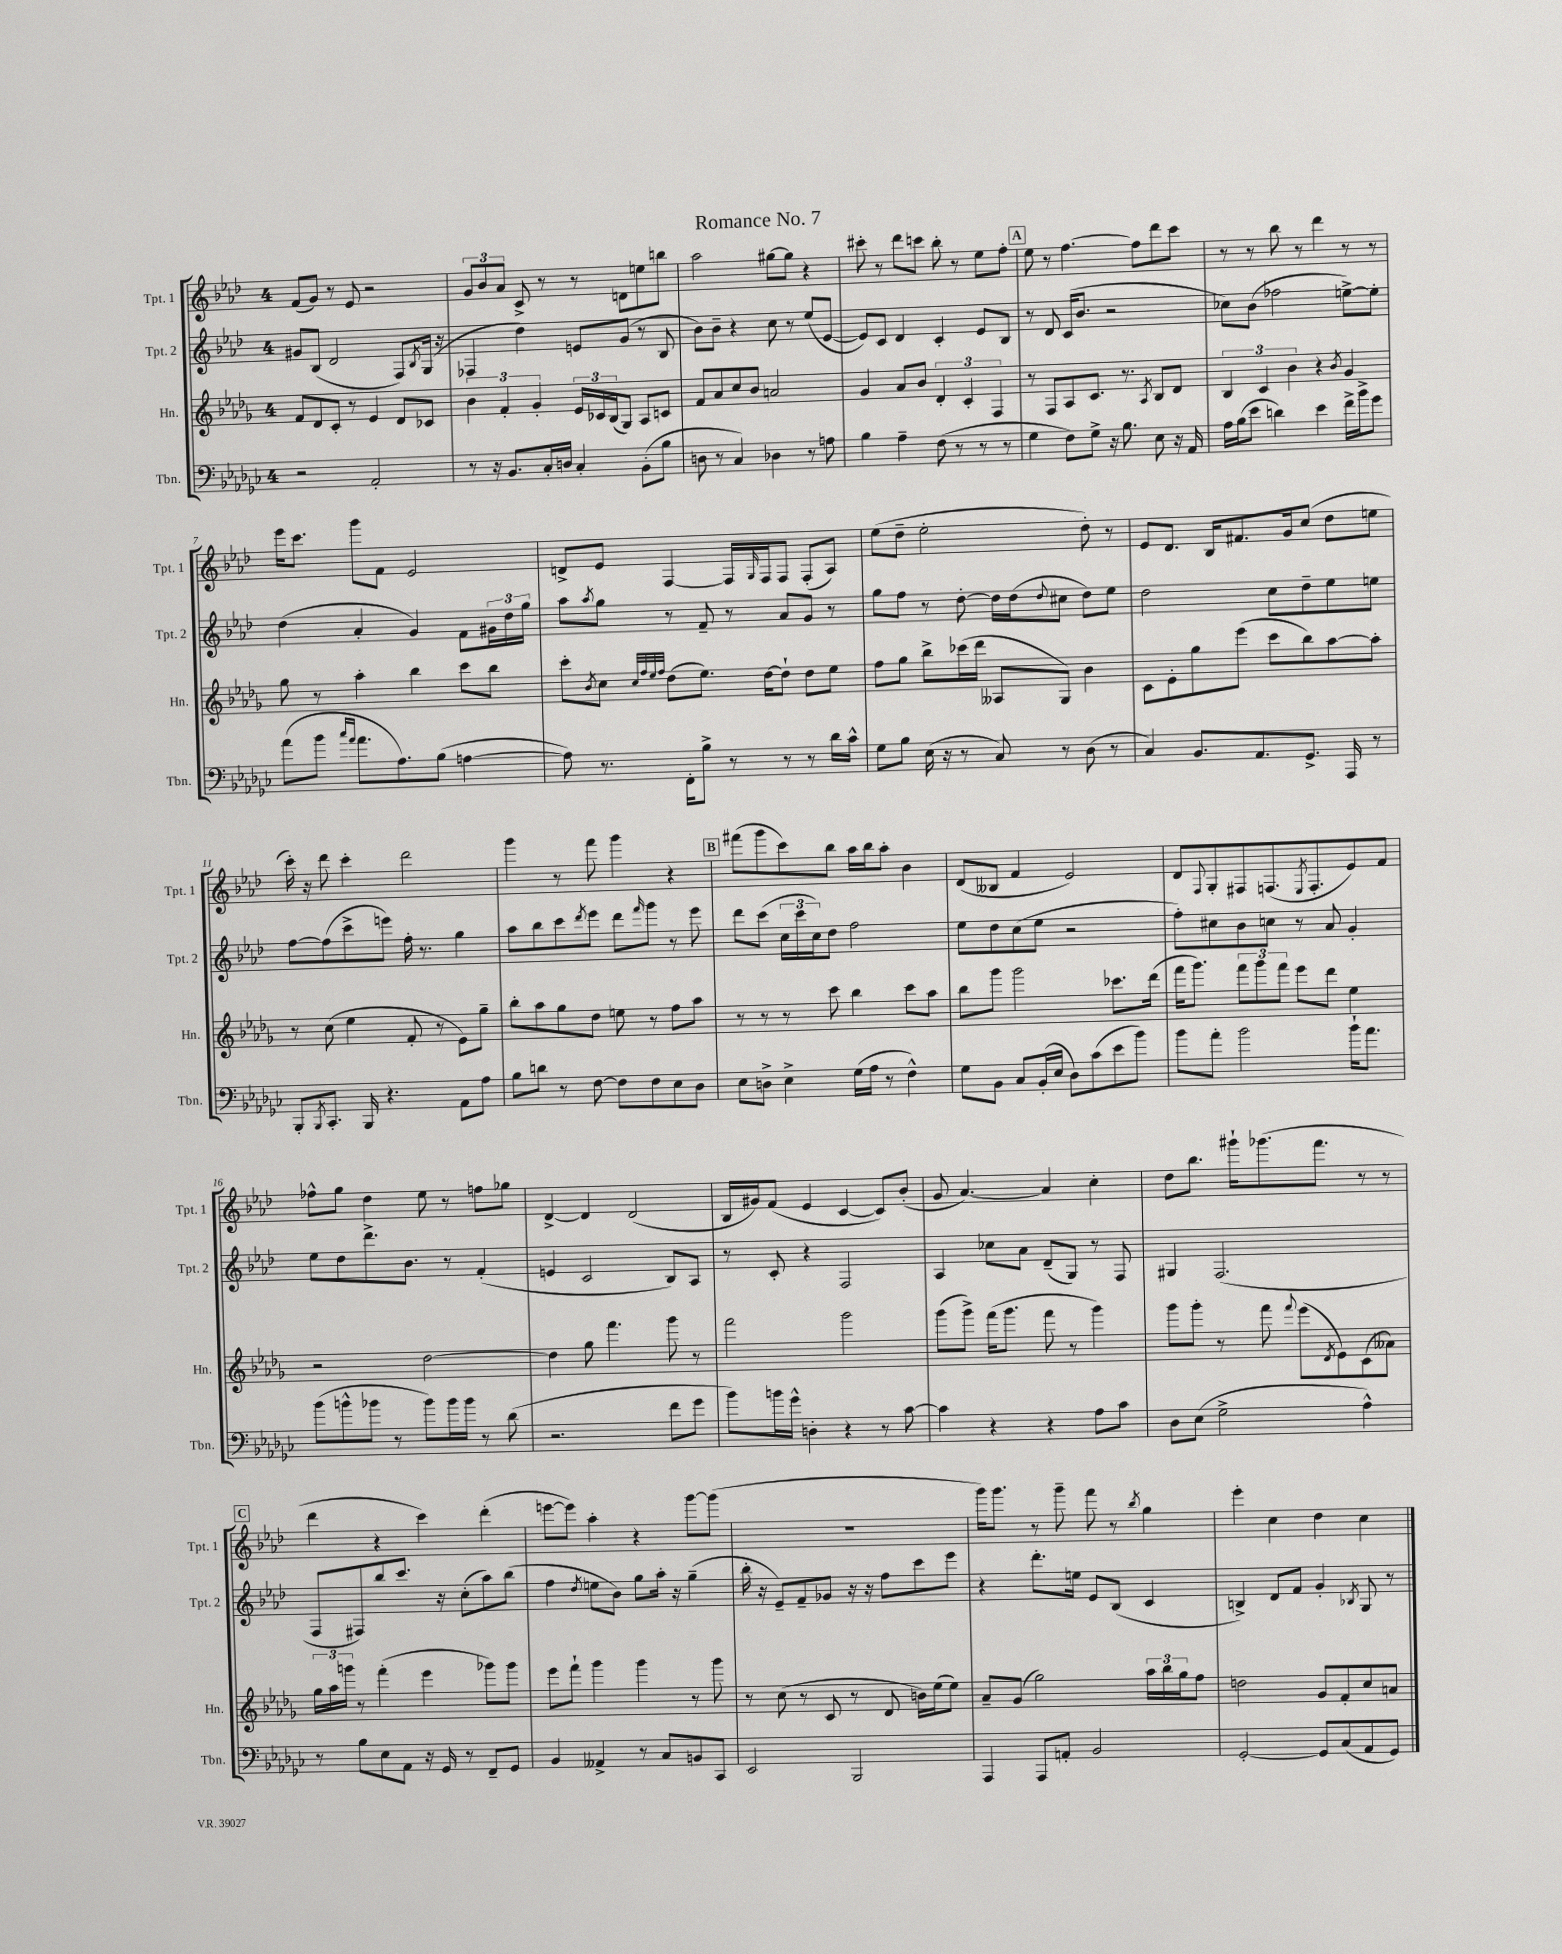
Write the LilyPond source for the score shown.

\header { title = "Romance No. 7" }
<<
\new StaffGroup <<
\new Staff = "s0" \with { instrumentName = "Tpt. 1" shortInstrumentName = "Tpt. 1" } {
    \clef treble \key aes \major \once \override Staff.TimeSignature.style = #'single-digit \time 4/4
    f'8( g'8) r8 ees'8 r2 |
    \tuplet 3/2 { g'8 bes'8 aes'8 } c'8-> r8 r8 d'8 e''8 b''8 |
    aes''2 gis''8~ gis''8 r4 |
    cis'''8-. r8 des'''8 c'''8 bes''8-. r8 ees''8 f''8-. |
    \mark \markup { \box "A" } ees''8 r8 f''4.~ f''8 des'''8 c'''8 |
    r8 r8 bes''8 r8 des'''4 r8 r8 |
    ees'''16 c'''8. g'''8 f'8 ees'2 |
    d'8-> ees'8 f4~ f16 \grace { g16 } f16 f8 f8-.( aes8) |
    ees''8( des''8-- ees''2-. des''8-.) r8 |
    ees'8 des'8. bes16 fis'8. g'16 c''8( des''8 e''8 |
    c'''16-.) r16 des'''8 c'''4-. des'''2 |
    g'''4 r8 f'''8 g'''4 r4 |
    \mark \markup { \box "B" } fis'''8( g'''8 c'''8) bes''8 aes''16 bes''16 aes''8-. bes'4 |
    des'8( beses8 f'4 ees'2) |
    des'8 \appoggiatura { f8 } g8-. fis8 f8.( \acciaccatura { ees8 } f8.-. ees'8) f'8 |
    fes''8-^ g''8 des''4 ees''8 r8 f''8 ges''8 |
    des'4~-> des'4 des'2( |
    bes16 gis'16) f'8( ees'4 c'4~ c'8) bes'8-.( |
    g'8 aes'4.~) aes'4 c''4-. |
    des''8 bes''8. gis'''16-! ges'''8.( f'''8. r8 r8 |
    \mark \markup { \box "C" } des'''4 r4 c'''4) des'''4-.( |
    e'''8~ e'''8) aes''4-. r4 g'''8~ g'''8( |
    R1 |
    g'''16) g'''8. r8 g'''8-- f'''8 r8 \acciaccatura { bes''8 } g''4 |
    ees'''4-. c''4 des''4 c''4 \bar "|." |
}
\new Staff = "s1" \with { instrumentName = "Tpt. 2" shortInstrumentName = "Tpt. 2" } {
    \clef treble \key aes \major \once \override Staff.TimeSignature.style = #'single-digit \time 4/4
    gis'8 bes8( des'2 f8) \acciaccatura { bes8 } g16( r16 |
    fes4 des''4) e'8 g'8( r8 bes8 |
    bes'8) bes'8-- r4 c''8 r8 ees''8( ees'8~ |
    ees'8) c'8 des'4 c'4-. ees'8 bes8 |
    \mark \markup { \box "A" } r8 des'8 c'16( bes'8. r2 |
    ces''8) bes'8( fes''2 e''8~->) e''8-. |
    des''4( aes'4-. g'4) f'8 \tuplet 3/2 { gis'16 des''16 g''16 } |
    aes''8 \acciaccatura { aes''8 } g''8 r8 f'8-- r8 aes'8 g'8 r8 |
    g''8 f''8 r8 des''8~-. des''16 des''16( \appoggiatura { des''8 } cis''8 des''8) ees''8 |
    des''2 c''8 des''8-- ees''8 e''8 |
    f''8~ f''8( c'''8-> e'''8) f''16-. r8. g''4 |
    aes''8 bes''8 c'''8 \acciaccatura { des'''8 } ees'''8 des'''8 \grace { f'''16 } g'''8 r8 ees'''8 |
    \mark \markup { \box "B" } des'''8 c'''8( \tuplet 3/2 { c''16 c'''16 c''16) } des''8 f''2 |
    ees''8 des''8 c''8( ees''8 r2 |
    f''8-.) cis''8 bes'8 c''8 r8 aes'8 g'4-. |
    ees''8 des''8 des'''8.-> bes'8. r8 f'4-.( |
    e'4 c'2 bes8) aes8 |
    r8 c'8-. r4 f2 |
    aes4 ces''8 aes'8 des'8--( g8) r8 f8 |
    gis4 f2.( |
    \mark \markup { \box "C" } f8 fis8) bes''8 c'''8. r16 c''8-.( aes''8) bes''8( |
    f''4 \acciaccatura { des''8 } e''8 bes'8) g''8 aes''16-. r16 g''4--( |
    bes''16-. r16 ees'8--) f'8-- ges'8 r16 r16 f''8 c'''8 ees'''8 |
    r4 des'''8.-. e''16 ees'8 bes8( c'4 |
    b4->) des'8 f'8 g'4-. \acciaccatura { bes8 } g8 r8 \bar "|." |
}
\new Staff = "s2" \with { instrumentName = "Hn." shortInstrumentName = "Hn." } {
    \clef treble \key des \major \once \override Staff.TimeSignature.style = #'single-digit \time 4/4
    f'8 des'8 c'8-. r8 ees'4 des'8 ces'8 |
    \tuplet 3/2 { bes'4 f'4-. ges'4-. } \tuplet 3/2 { ees'16 ces'16 bes16( } ges8) aes8 c'8 |
    f'8 aes'8 c''8 bes'8 a'2 |
    ges'4 aes'8 bes'8 \tuplet 3/2 { des'4-. c'4-. f4 } |
    \mark \markup { \box "A" } r8 f8 aes8 c'8. r8. \acciaccatura { aes8 } bes8 des'8 |
    \tuplet 3/2 { bes4 c'4 bes'4 } r4 \acciaccatura { bes'8 } ges'4 |
    ges''8 r8 aes''4-. bes''4 c'''8 bes''8 |
    c'''8-. \acciaccatura { bes'8 } c''8 \grace { c''32 f''32 ees''32 f''32 } des''8( ees''8.) des''16~ des''8-! des''8 ees''8 |
    f''8 ges''8 bes''8-> ces'''16( des'''16 aeses8 ges8) bes'4 |
    c'8 ees'8-. ges''8 ees'''8( c'''8 bes''8) aes''8~ aes''8-. |
    r8 c''8( ees''4 f'8-. r8 ees'8) ges''8-- |
    bes''8-. aes''8 ges''8 des''8 e''8 r8 f''8 aes''8 |
    \mark \markup { \box "B" } r8 r8 r8 c'''8 bes''4 c'''8 aes''8 |
    bes''8 ges'''8 ges'''2 ces'''8. des'''16( |
    f'''16 ges'''8.) \tuplet 3/2 { f'''8 ges'''8 f'''8 } ees'''8 des'''8 ees''4 |
    r2 des''2~ |
    des''4 ges''8 f'''4. ges'''8 r8 |
    f'''2 ges'''2 |
    ges'''8( ges'''8->) f'''16( ges'''8. f'''8 r8 ges'''4) |
    ges'''8 ges'''8-. r8 f'''8 \appoggiatura { f'''8 } ees'''8( \acciaccatura { des'8 } ees'8) c'8( aeses'8) |
    \mark \markup { \box "C" } \tuplet 3/2 { ges''16 aes''16 g'''16 } r8 f'''4-.( ees'''4 ges'''8) ges'''8 |
    ees'''8 f'''8-! ges'''4 ges'''4 r8 ges'''8 |
    r8 c''8( r8 c'8 r8 des'8 b'16) ees''16( ees''8) |
    aes'8-- ges'8( ges''2) \tuplet 3/2 { aes''16 bes''16 ges''16 } f''8 |
    d''2 ges'8 f'8-. c''8 a'8 \bar "|." |
}
\new Staff = "s3" \with { instrumentName = "Tbn." shortInstrumentName = "Tbn." } {
    \clef bass \key ges \major \once \override Staff.TimeSignature.style = #'single-digit \time 4/4
    r2 aes,2-. |
    r8 r16 bes,8. ces16-. d16 ces4-. bes,8-.( bes8 |
    d8 r8 ces4) des4 r8 a8 |
    bes4 aes4-- f8( r8 r8 r8 |
    \mark \markup { \box "A" } ges4 f8) ges8-> r16 bes8. ees8 r16 aes,16 |
    aes16 bes16( ees'8 d'4) ees'4 f'16-> bes'16-> ges'8 |
    aes'8( bes'8 \grace { ces''16 aes'16 } aes'8. aes8.) bes8( a4~ |
    a8) r8. f,16-. bes8-> r8 r8 r8 des'16 ces'16-^ |
    ges8 bes8 ees16( r16 r8 ces8) r8 des8( r8 |
    ces4) bes,8. aes,8. ges,8.-> aes,,16 r8 |
    bes,,8-. \acciaccatura { bes,,8 } ces,8.-. bes,,16 r4. aes,8 aes8 |
    bes8 d'8 r8 f8~ f8 f8 ees8 des8 |
    \mark \markup { \box "B" } ees8 d8-> ees4-> ges16( aes16 r8 f4-^) |
    ges8 bes,8 ces8 bes,16-.( ees16 des8) ces'8( ees'8 bes'8) |
    bes'8 aes'8-. bes'2 bes'16-! aes'8. |
    bes'8( b'8-^ bes'8 r8 bes'8) bes'16 bes'16 r8 des'8( |
    r2. f'8 ges'8 |
    bes'8) b'16 ges'16-^ d4-. r4 r8 ces'8~ |
    ces'4 r4 r4 aes8 ces'8 |
    des8 ees8( ges2-> aes4-^) |
    \mark \markup { \box "C" } r8 bes8 ees8 aes,8 r16 ges,16 r8 f,8-- ges,8 |
    bes,4 aeses,4-> r8 ces8 b,8 ces,8 |
    ees,2 bes,,2 |
    aes,,4 aes,,8 a,8-. bes,2 |
    ges,2~-. ges,8 ces8( aes,8 ges,8) \bar "|." |
}
>>
>>
